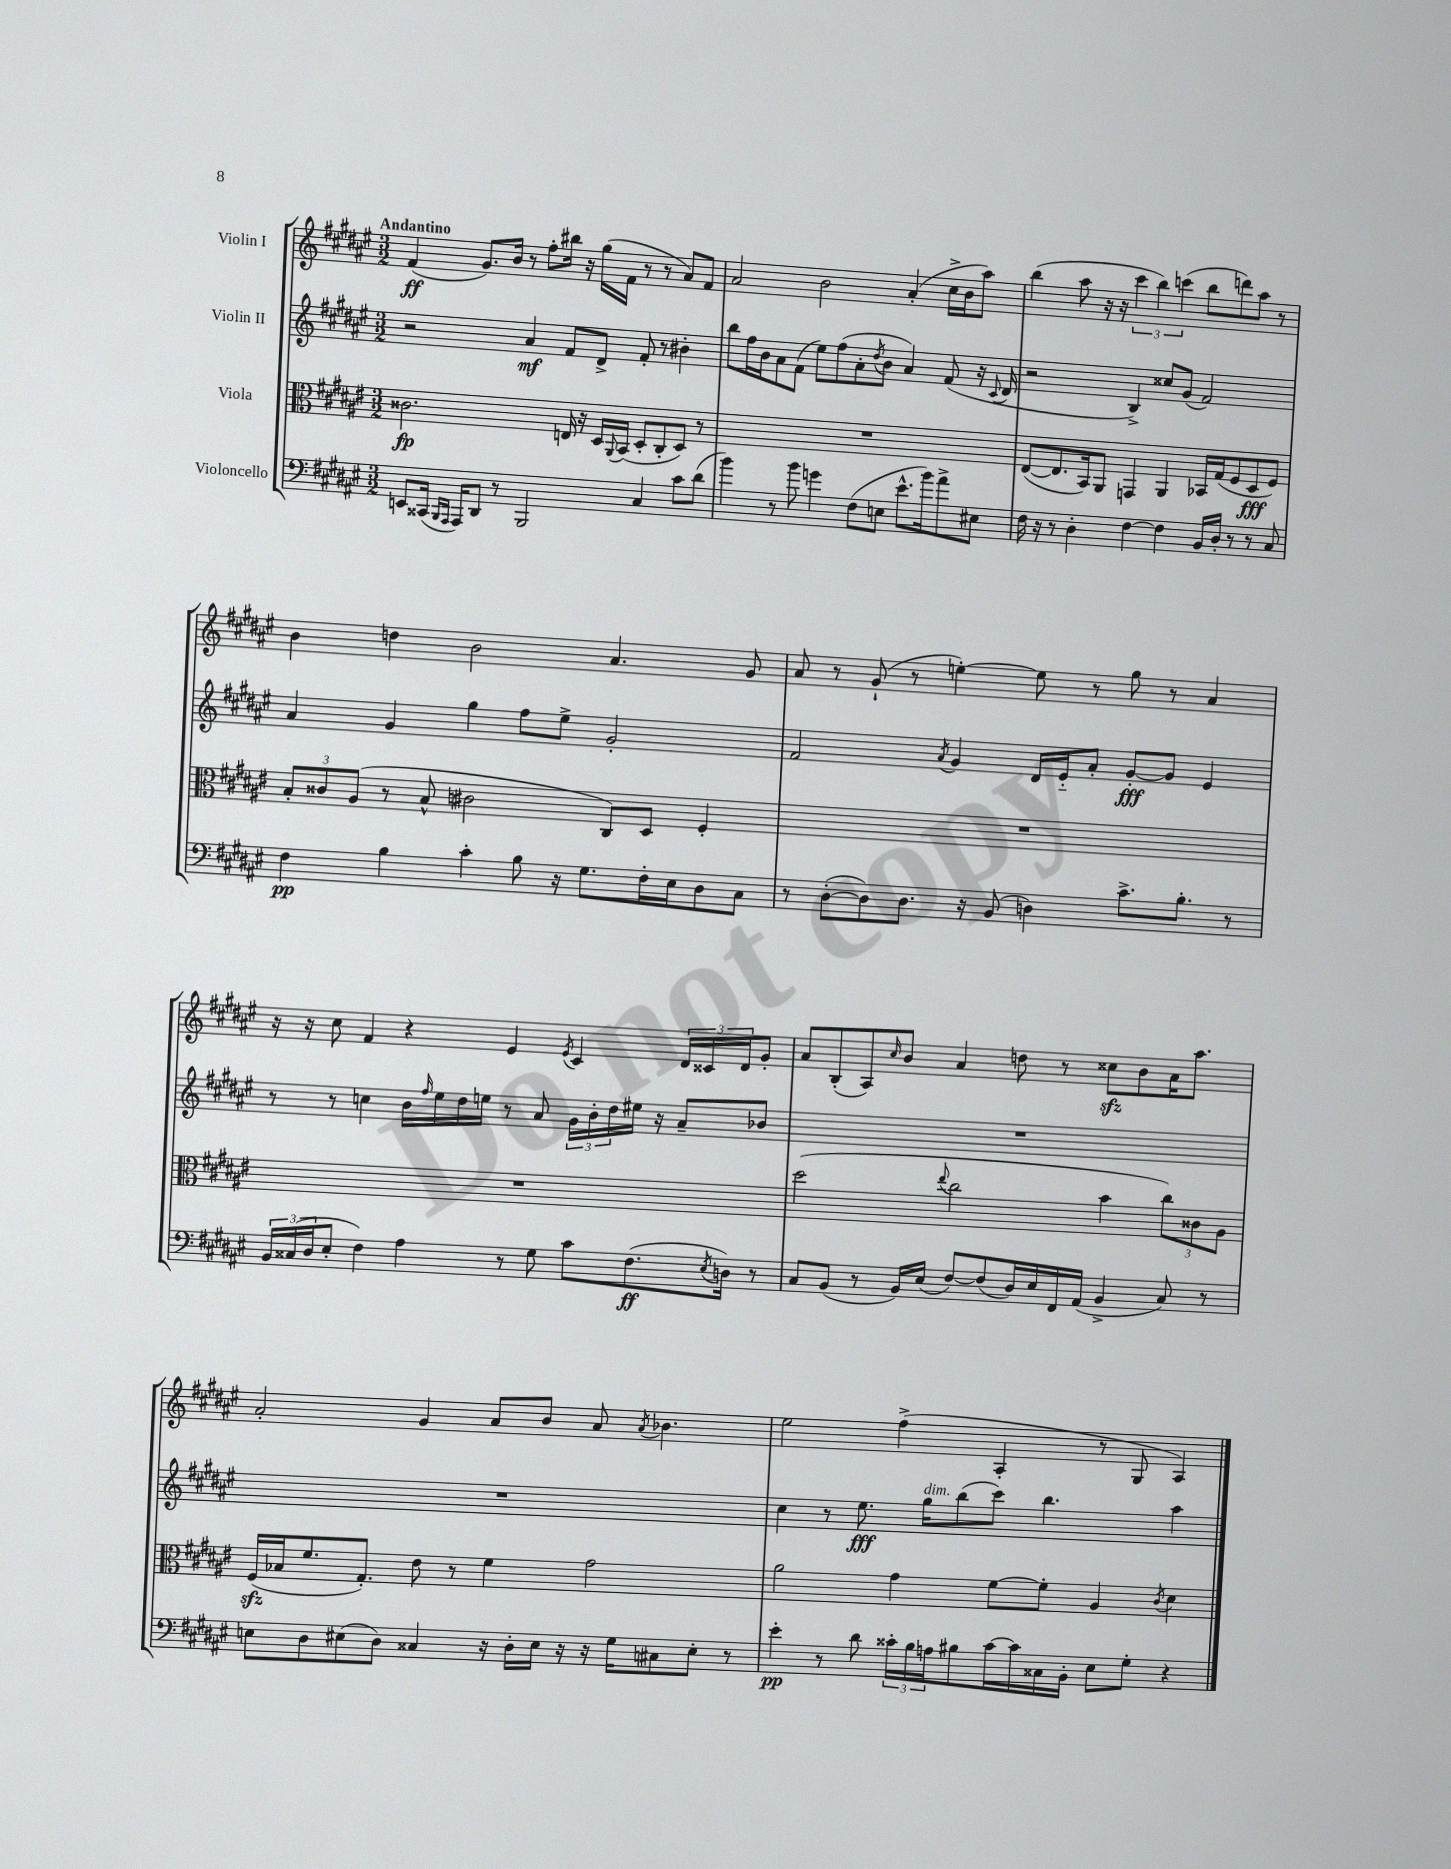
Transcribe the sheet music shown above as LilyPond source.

<<
\new StaffGroup <<
\new Staff = "s0" \with { instrumentName = "Violin I" } {
    \clef treble \key fis \major \numericTimeSignature \time 3/2 \tempo "Andantino"
    fis'4\ff( gis'8.) b'16 r8 fis''8-. bis''16 r16 gis''16( fis'16 r8 r8 ais'8) fis'8 |
    ais'2 b'2 ais'4-.( cis''16-> b'16 ais''8) |
    b''4( ais''8 r16 r16 \tuplet 3/2 { cis'''4 b''4) c'''4( } b''8 d'''8) ais''8 r8 |
    b'4 d''4 b'2 ais'4. gis'8 |
    ais'8 r8 gis'8-!( r8 e''4~-.) e''8 r8 gis''8 r8 ais'4 |
    r16 r16 cis''8 fis'4 r4 eis'4 \acciaccatura { eis'8 } cis'4 \tuplet 3/2 { dis'16 cisis'16 dis'16 } gis'8-. |
    ais'8 b8-.( ais8) \grace { cis''16 } b'8 ais'4 d''8 r8 cisis''8\sfz b'8 ais'16 ais''8. |
    ais'2-. gis'4 ais'8 b'8 ais'8 \acciaccatura { ais'8 } bes'4. |
    eis''2 fis''4->( ais4-. r8 gis8 ais4) \bar "|." |
}
\new Staff = "s1" \with { instrumentName = "Violin II" } {
    \clef treble \key fis \major \numericTimeSignature \time 3/2
    r2 ais'4\mf fis'8 dis'8-> fis'8-. r8 bis'4-. |
    b''8 fis''16 b'16 ais'8 fis'8( eis''8) fis''8( ais'8-. \acciaccatura { dis''8 } b'8 ais'4) fis'8( r16 \appoggiatura { cis'8 } dis'16 |
    r2 b4->) cisis''8 gis'8( fis'2) |
    ais'4 gis'4 gis''4 fis''8 eis''8-> gis'2-. |
    fis'2 \acciaccatura { ais'8 } gis'4 dis'16 eis'16-_ ais'8-. gis'8~-.\fff gis'8 eis'4 |
    r8 r8 c''4 b'16 \grace { fis''16 } eis''16 dis''16 e''16 r8 ais'8 \tuplet 3/2 { gis'16 b'16-. dis''16 } eis''16 r16 ais'8-- bes'8 |
    R1. |
    R1. |
    cis''4 r8 eis''8.\fff gis''16^\markup { \italic "dim." } b''8( cis'''8) b''4. ais''4 \bar "|." |
}
\new Staff = "s2" \with { instrumentName = "Viola" } {
    \clef alto \key fis \major \numericTimeSignature \time 3/2
    cisis'2.\fp e16 r16 dis16 \appoggiatura { ais,8 } b,16( dis8-. cis8-. dis8) r8 |
    R1. |
    eis8~( eis8. b,16) ais,8 g,4 ais,4 bes,16 gis16( fis8 dis8\fff fis8) |
    \tuplet 3/2 { b8-. cisis'8 ais8( } r8 b8-^ cis'2 cis8) dis8 fis4-. |
    R1. |
    R1. |
    dis''2( \appoggiatura { eis''8 } cis''2 b'4 \tuplet 3/2 { cis''8) cisis'8 ais8 } |
    fis16\sfz( bes16 fis'8. gis8.-.) eis'8 r8 fis'4 gis'2 |
    ais'2 gis'4 fis'8~ fis'8-. ais4 \acciaccatura { cis'8 } dis'4 \bar "|." |
}
\new Staff = "s3" \with { instrumentName = "Violoncello" } {
    \clef bass \key fis \major \numericTimeSignature \time 3/2
    e,8 cisis,16( \grace { b,,16 ais,,16 } ais,,16) dis,8 r8 b,,2 cis4 cis'8 dis'8( |
    b'4) r8 b'8 g'4 fis8( e8 eis'8.-^ b'16) ais'8-> eis8 |
    fis16 r16 r8 dis4-. fis4~ fis4 b,16 dis16-. r8 r8 cis8 |
    fis4\pp b4 cis'4-. b8 r16 gis8. fis16-. eis16 dis8 cis8 |
    r8 dis8~-.( dis8) dis8. r16 b,8( d4) cis'8.-> b8.-. r8 |
    \tuplet 3/2 { b,16 cisis16( dis16 } eis8-. fis4) ais4 r8 gis8 cis'8 fis8.\ff( \acciaccatura { eis8 } d16) r8 |
    cis8 b,8( r8 b,16) eis16( fis8~) fis8( dis16) eis16 fis,16 ais,16( b,4-> cis8) r8 |
    e8 dis8 eis8( dis8) cisis4 r16 dis16-. eis16 r16 r16 gis16 cis8 eis8-. r8 |
    eis'4-.\pp r8 dis'8 \tuplet 3/2 { cisis'16-. b16 a16 } bis8 cisis'16~ cisis'16 cisis16 b,16-. eis8 gis8-. r4 \bar "|." |
}
>>
>>
\layout { \context { \Score \remove "Bar_number_engraver" } }
